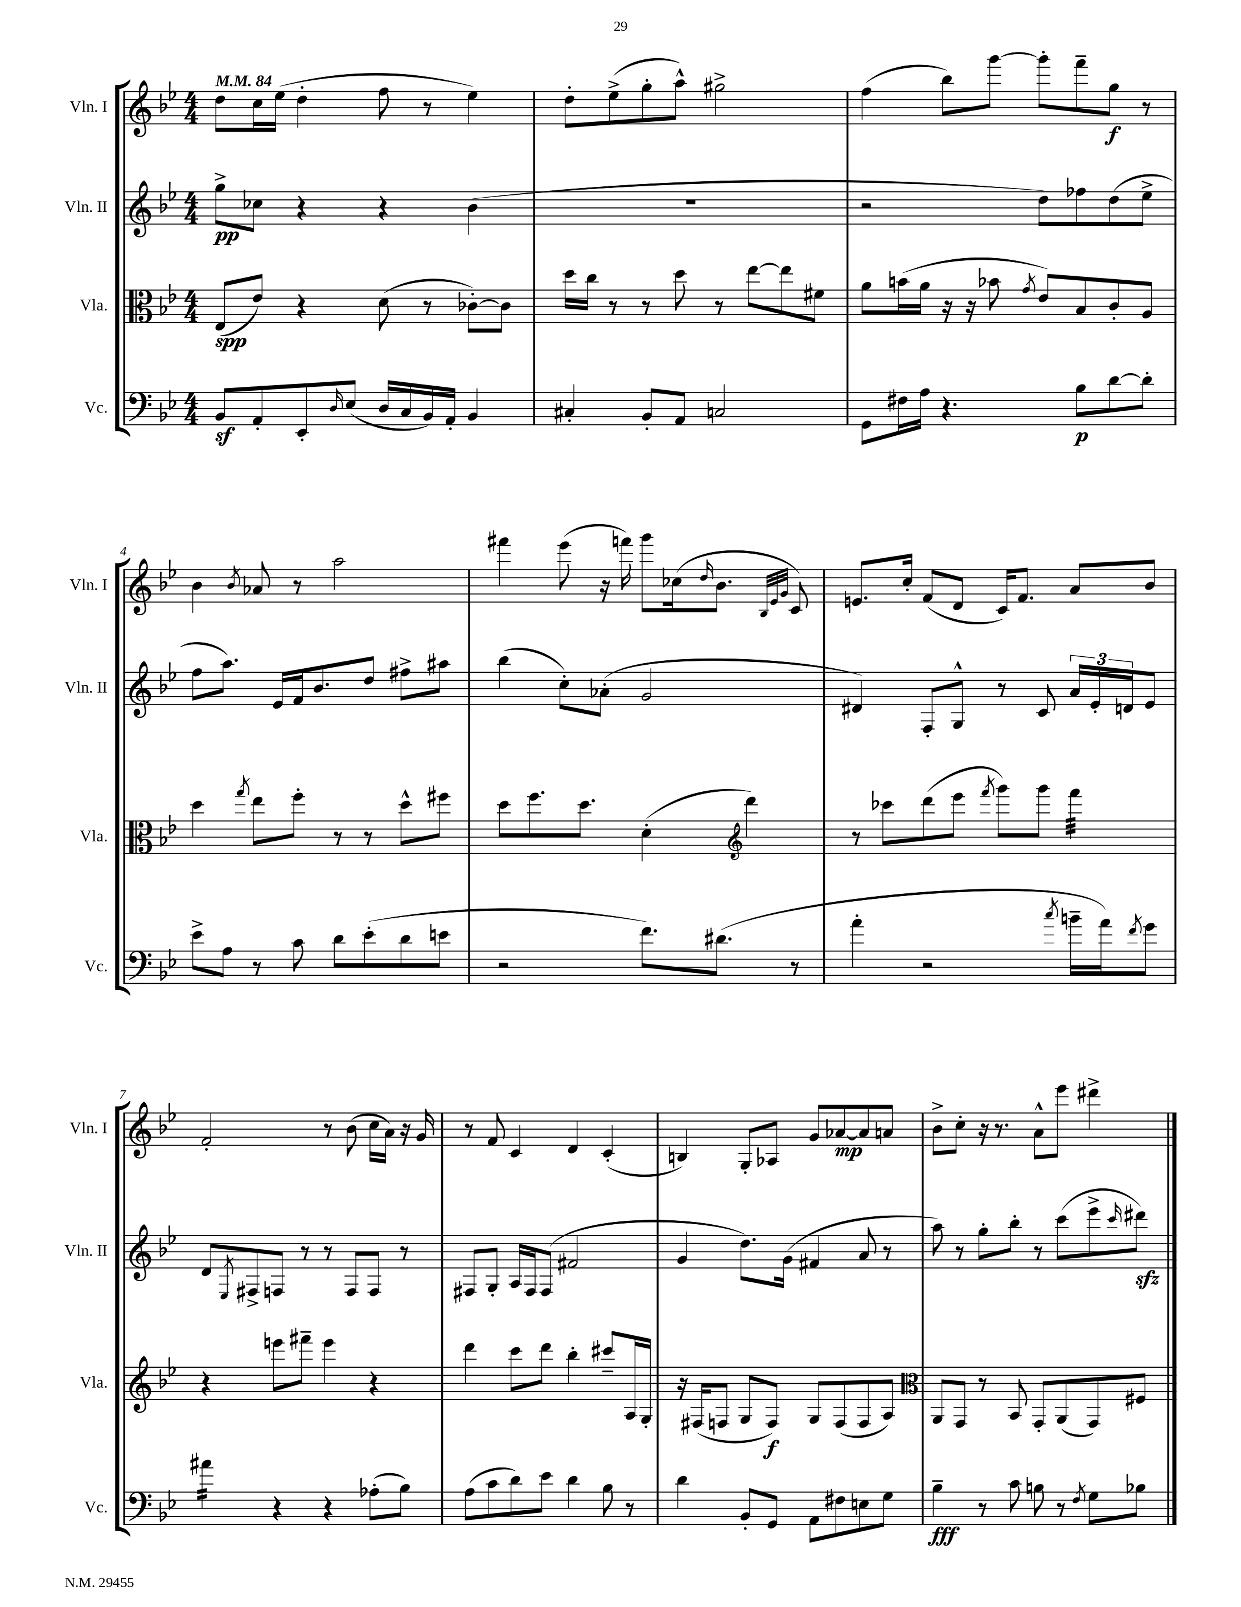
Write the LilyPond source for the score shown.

<<
\new StaffGroup <<
\new Staff = "s0" \with { instrumentName = "Vln. I" shortInstrumentName = "Vln. I" } {
    \clef treble \key bes \major \numericTimeSignature \time 4/4 \tempo 4 = 84
    d''8 c''16 ees''16( d''4-. f''8 r8 ees''4) |
    d''8-. ees''8->( g''8-. a''8-^) gis''2-> |
    f''4( bes''8) g'''8~ g'''8-. f'''8-- g''8\f r8 |
    bes'4 \acciaccatura { bes'8 } aes'8 r8 a''2 |
    fis'''4 ees'''8( r16 f'''16) g'''8 ces''16( \grace { d''16 } bes'8. \grace { bes32 ees'32 g'32 } c'8) |
    e'8. c''16-. f'8( d'8 c'16) f'8. a'8 bes'8 |
    f'2-. r8 bes'8( c''16 a'16) r16 g'16 |
    r8 f'8 c'4 d'4 c'4-.( |
    b4) g8-. aes8 g'8 aes'8~\mp aes'8 a'8 |
    bes'8-> c''8-. r16 r8. a'8-^ ees'''8 dis'''4-> \bar "|." |
}
\new Staff = "s1" \with { instrumentName = "Vln. II" shortInstrumentName = "Vln. II" } {
    \clef treble \key bes \major \numericTimeSignature \time 4/4
    g''8->\pp ces''8 r4 r4 bes'4( |
    R1 |
    r2 d''8) fes''8 d''8( ees''8-> |
    f''8 a''8.) ees'16 f'16 bes'8. d''8 fis''8-> ais''8 |
    bes''4( c''8-.) aes'8-.( g'2 |
    dis'4) f8-. g8-^ r8 c'8 \tuplet 3/2 { a'16 ees'16-. d'16 } ees'8 |
    d'8 \acciaccatura { ees8 } fis8-> f8 r8 r8 f8 f8 r8 |
    fis8 g8-. a16 fis16 fis8( fis'2 |
    g'4 d''8.) g'16( fis'4 a'8 r8 |
    a''8) r8 g''8-. bes''8-. r8 c'''8( ees'''8-> \grace { c'''16 } dis'''8\sfz) \bar "|." |
}
\new Staff = "s2" \with { instrumentName = "Vla." shortInstrumentName = "Vla." } {
    \clef alto \key bes \major \numericTimeSignature \time 4/4
    ees8\spp( ees'8) r4 d'8( r8 ces'8~-.) ces'8 |
    d''16 c''16 r8 r8 d''8 r8 ees''8~ ees''8 fis'8 |
    a'8 b'16( a'16 r16 r16 bes'8 \acciaccatura { g'8 } ees'8) bes8 c'8-. a8 |
    d''4 \acciaccatura { g''8 } ees''8 f''8-. r8 r8 d''8-^ fis''8 |
    d''8 f''8. d''8. d'4-.( \clef treble d'''4) |
    r8 ces'''8 d'''8( ees'''8 \acciaccatura { f'''8 } g'''8) g'''8 f'''4:32 |
    r4 e'''8 fis'''8-- e'''4 r4 |
    d'''4 c'''8 d'''8 bes''4-. cis'''8-- a16 g16-. |
    r16 fis16( f8 g8 f8\f) g8 f8( f8 a8) |
    \clef alto a,8 g,8 r8 bes,8 g,8-. a,8( g,8) fis8 \bar "|." |
}
\new Staff = "s3" \with { instrumentName = "Vc." shortInstrumentName = "Vc." } {
    \clef bass \key bes \major \numericTimeSignature \time 4/4
    bes,8\sf a,8-. ees,8-. \grace { d16 } ees8( d16 c16 bes,16) a,16-. bes,4 |
    cis4-. bes,8-. a,8 c2 |
    g,8 fis16 a16 r4. bes8\p d'8~ d'8-. |
    ees'8-> a8 r8 c'8 d'8 ees'8-.( d'8 e'8 |
    r2 f'8.) dis'8.( r8 |
    a'4-. r2 \acciaccatura { c''8 } b'16-- a'16) \acciaccatura { f'8 } g'8 |
    ais'4:16 r4 r4 aes8-.( bes8) |
    a8( c'8 d'8) ees'8 d'4 bes8 r8 |
    d'4 bes,8-. g,8 a,8 fis8 e8 g8 |
    bes4--\fff r8 c'8 b8 r8 \acciaccatura { f8 } g8 bes8 \bar "|." |
}
>>
>>
